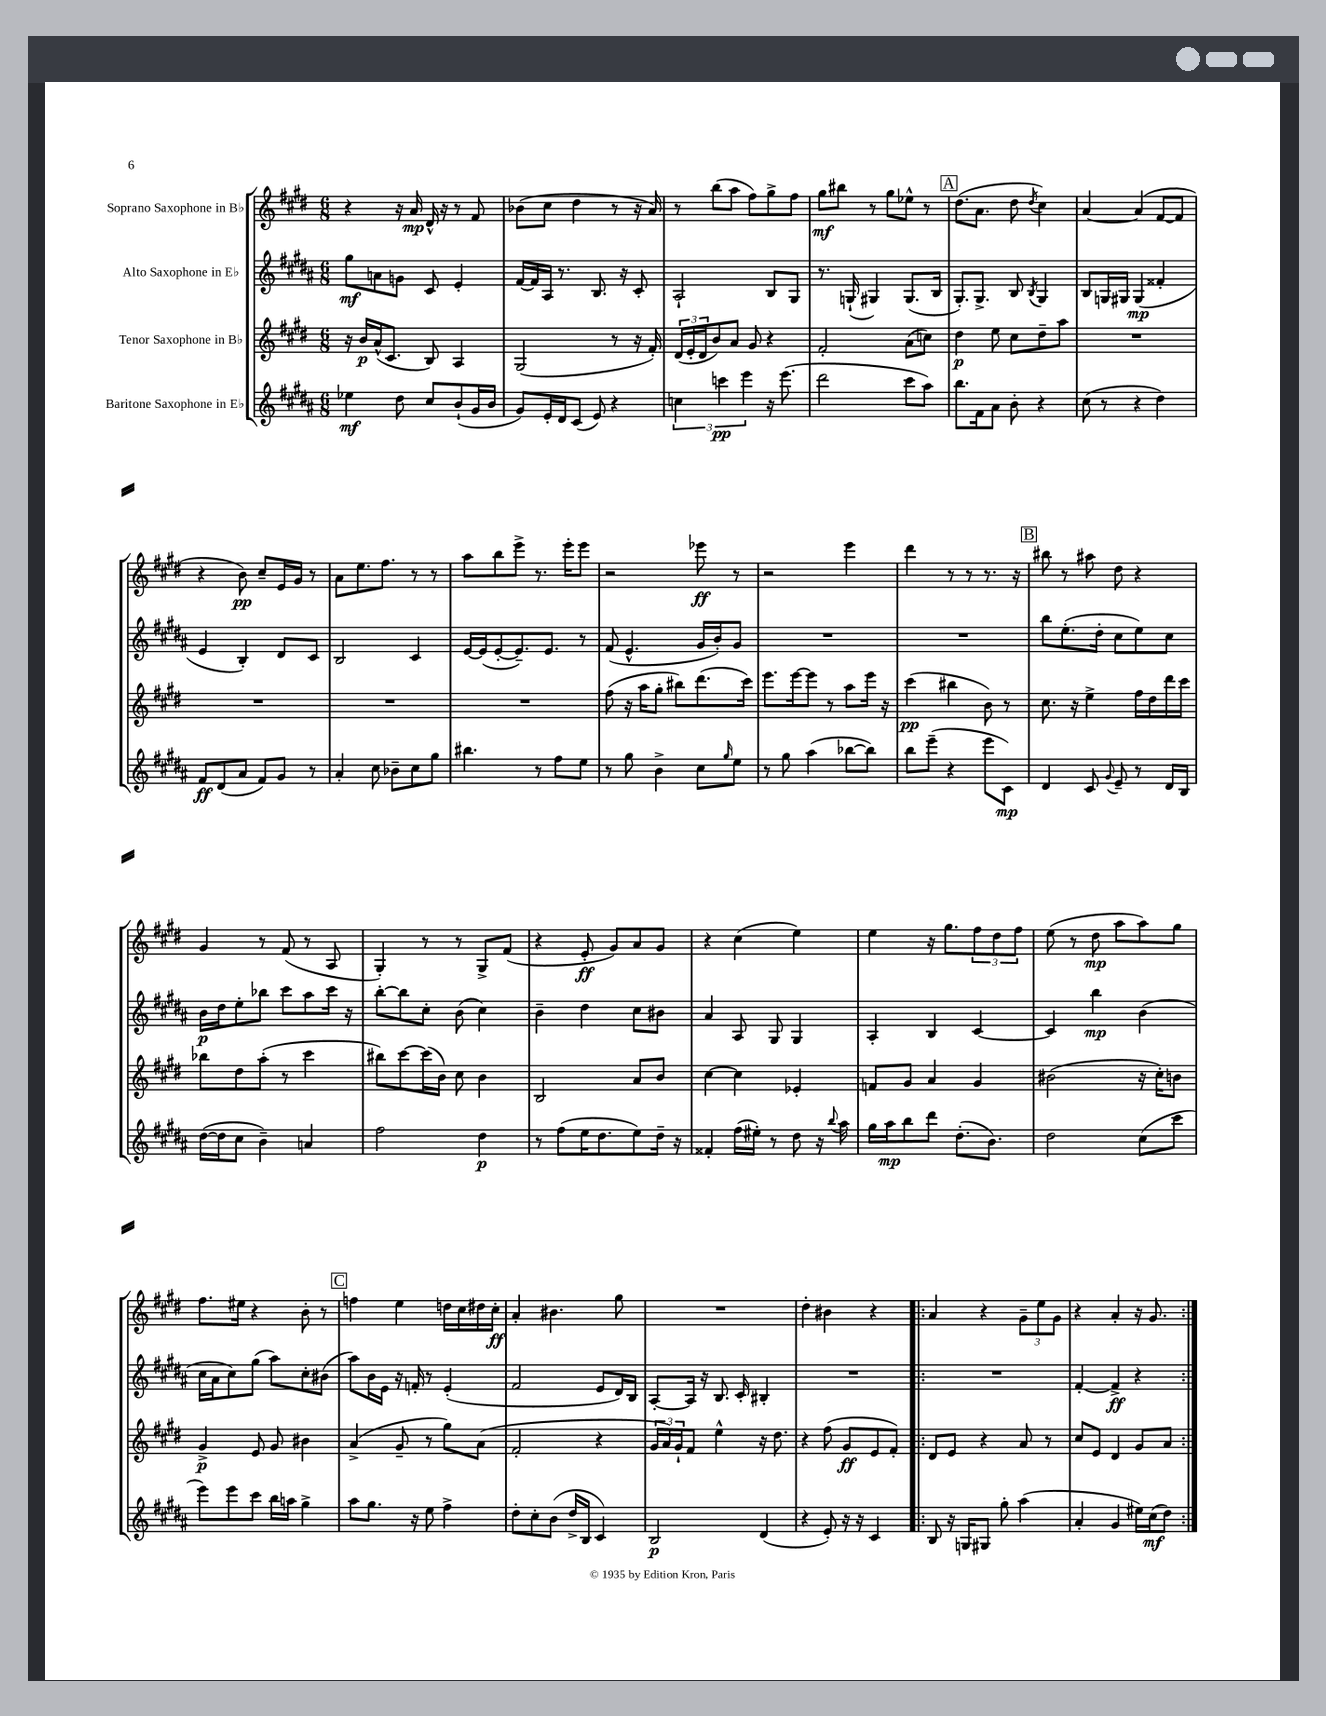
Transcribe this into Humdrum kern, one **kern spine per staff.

**kern	**dynam	**kern	**dynam	**kern	**dynam	**kern	**dynam
*part4	*part4	*part3	*part3	*part2	*part2	*part1	*part1
*staff4	*staff4	*staff3	*staff3	*staff2	*staff2	*staff1	*staff1
*I"Baritone Saxophone in E♭	*	*I"Tenor Saxophone in B♭	*	*I"Alto Saxophone in E♭	*	*I"Soprano Saxophone in B♭	*
*clefG2	*	*clefG2	*	*clefG2	*	*clefG2	*
*k[f#c#g#d#a#]	*	*k[f#c#g#d#]	*	*k[f#c#g#d#a#]	*	*k[f#c#g#d#]	*
*M6/8	*	*M6/8	*	*M6/8	*	*M6/8	*
=1	=1	=1	=1	=1	=1	=1	=1
4ee-X\	mf	16r	.	8gg#\L	mf	4r	.
.	.	16b/LL	p	.	.	.	.
.	.	(16a^^/J	.	8an\	.	.	.
.	.	8.c#/J	.	.	.	.	.
8dd#\	.	.	.	8gn\J	.	16r	.
.	.	.	.	.	.	16a/	mp
8cc#/L	.	8B/)	.	8c#/	.	16d#^^/	.
.	.	.	.	.	.	16r	.
(8b`/	.	4A/	.	4e'/	.	8r	.
16g#/L	.	.	.	.	.	8f#/	.
16b/JJ	.	.	.	.	.	.	.
=2	=2	=2	=2	=2	=2	=2	=2
8g#/L)	.	(2G#/	.	[16f#/LL	.	(8b-X\L	.
.	.	.	.	16f#/]	.	.	.
16e'/L	.	.	.	16A#/JJ	.	8cc#\J	.
16d#/J	.	.	.	8.r	.	.	.
(8c#/J	.	.	.	.	.	4dd#\	.
8e/)	.	.	.	8.B/	.	.	.
4r	.	8r	.	.	.	8r	.
.	.	.	.	16r	.	.	.
.	.	16r	.	8c#'/	.	16r	.
.	.	16f#'/)	.	.	.	16a/)	.
=3	=3	=3	=3	=3	=3	=3	=3
6ccn\	.	(24d#/LL	.	2A#`/	.	8r	.
.	.	24e'/	.	.	.	.	.
.	.	24d#/J	.	.	.	.	.
.	.	8b/)	.	.	.	(8bb\L	.
6cccn\	pp	.	.	.	.	.	.
.	.	8a/J	.	.	.	8aa\J	.
6eee\	.	.	.	.	.	.	.
.	.	8g#/	.	.	.	8ff#\L)	.
16r	.	4r	.	8B/L	.	8gg#^\	.
(8.eee\	.	.	.	.	.	.	.
.	.	.	.	8G#/J	.	8ff#\J	.
=4	=4	=4	=4	=4	=4	=4	=4
2ddd#\	.	2f#'/	.	8.r	.	8gg#\L	mf
.	.	.	.	.	.	8bb#X\J	.
.	.	.	.	(16Gn`/	.	.	.
.	.	.	.	4G#X/)	.	8r	.
.	.	.	.	.	.	8gg#\L	.
8ccc#\L	.	(8a\L	.	(8.G#/L	.	8ee-X^^\J	.
8aa#\J)	.	8ccn\J)	.	.	.	8r	.
.	.	.	.	16B/Jk	.	.	.
!!LO:REH:place=s1:t=A
=5	=5	=5	=5	=5	=5	=5	=5
8.bb\L	.	4dd#\	p	8.G#'/L)	.	(8.dd#\L	.
16f#\k	.	.	.	8.G#^/J	.	8.a\J	.
8a#\J	.	8ee\	.	.	.	.	.
8b'\	.	8cc#\L	.	8B/	.	8dd#\	.
.	.	.	.	8qB/	.	8qdd#/	.
4r	.	8dd#~\	.	4G#/	.	4cc#\)	.
.	.	8aa\J	.	.	.	.	.
=6	=6	=6	=6	=6	=6	=6	=6
(8cc#\	.	2.r	.	8B/L	.	[4a/	.
8r	.	.	.	16Gn/L	.	.	.
.	.	.	.	16G#X/JJ	.	.	.
4r	.	.	.	(4G#/	mp	(4a/]	.
4dd#\)	.	.	.	4f##X'/	.	[8f#/L	.
.	.	.	.	.	.	8f#/J]	.
!!LO:LB:g=z
=7	=7	=7	=7	=7	=7	=7	=7
8f#/L	ff	2.r	.	4e/	.	4r	.
(8d#/	.	.	.	.	.	.	.
8a#/J	.	.	.	4B'/)	.	8b\)	pp
8f#/L)	.	.	.	.	.	8cc#~/L	.
8g#/J	.	.	.	8d#/L	.	16e/L	.
.	.	.	.	.	.	16g#/JJ	.
8r	.	.	.	8c#/J	.	8r	.
=8	=8	=8	=8	=8	=8	=8	=8
4a#'/	.	2.r	.	2B/	.	8a\L	.
.	.	.	.	.	.	8.ee\	.
8cc#\	.	.	.	.	.	.	.
.	.	.	.	.	.	8.ff#\J	.
8b-X~\L	.	.	.	.	.	.	.
8cc#\	.	.	.	4c#/	.	8r	.
8gg#\J	.	.	.	.	.	8r	.
=9	=9	=9	=9	=9	=9	=9	=9
4.bb#X\	.	2.r	.	[16e/LL	.	8aa\L	.
.	.	.	.	(16e/J]	.	.	.
.	.	.	.	[8e'/	.	8bb\	.
.	.	.	.	8.e~/])	.	8eee^\J	.
8r	.	.	.	.	.	8.r	.
.	.	.	.	8.e/J	.	.	.
8ff#\L	.	.	.	.	.	.	.
.	.	.	.	.	.	16eee'\KL	.
8ee\J	.	.	.	8r	.	8eee\J	.
=10	=10	=10	=10	=10	=10	=10	=10
8r	.	(8ff#\	.	(8f#/	.	2r	.
8gg#\	.	16r	.	4.e^^/	.	.	.
.	.	16aa\KL	.	.	.	.	.
4b^\	.	8gg#'\J	.	.	.	.	.
.	.	8bb#X\L)	.	.	.	.	.
8cc#\L	.	(8.ddd#\	.	16g#/LL	.	8eee-X\	ff
.	.	.	.	16b'/J)	.	.	.
16qqgg#/	.	.	.	.	.	.	.
8ee\J	.	.	.	8g#/J	.	8r	.
.	.	16ccc#\Jk)	.	.	.	.	.
=11	=11	=11	=11	=11	=11	=11	=11
8r	.	8.eee\L	.	2.r	.	2r	.
8gg#\	.	.	.	.	.	.	.
.	.	[16eee\k	.	.	.	.	.
(4aa#\	.	8eee\J]	.	.	.	.	.
.	.	8r	.	.	.	.	.
[8bb-X\L	.	8aa\L	.	.	.	4eee\	.
8bb-\J])	.	16eee\Jk	.	.	.	.	.
.	.	16r	.	.	.	.	.
=12	=12	=12	=12	=12	=12	=12	=12
8bb\L	.	(4ccc#\	pp	2.r	.	4ddd#\	.
(8eee~\J	.	.	.	.	.	.	.
4r	.	4bb#X\	.	.	.	8r	.
.	.	.	.	.	.	8r	.
8eee\L	.	8b\)	.	.	.	8.r	.
8c#\J)	mp	8r	.	.	.	.	.
.	.	.	.	.	.	16r	.
!!LO:REH:place=s1:t=B
=13	=13	=13	=13	=13	=13	=13	=13
4d#/	.	8.cc#\	.	8bb\L	.	8bb#X\	.
.	.	.	.	(8.ee'\	.	8r	.
.	.	16r	.	.	.	.	.
8c#/	.	4ee^\	.	.	.	8aa#X\	.
.	.	.	.	16dd#'\Jk	.	.	.
8qqg#/	.	.	.	.	.	.	.
8e~/	.	.	.	8cc#\L	.	8dd#\	.
8r	.	16ff#\LL	.	8ee\)	.	4r	.
.	.	16dd#\	.	.	.	.	.
16d#/LL	.	16ddd#\	.	8cc#\J	.	.	.
16B/JJ	.	16ccc#\JJ	.	.	.	.	.
!!LO:LB:g=z
=14	=14	=14	=14	=14	=14	=14	=14
([16dd#\LL	.	8bb-X\L	.	16b\LL	p	4g#/	.
16dd#\J]	.	.	.	16dd#\J	.	.	.
8cc#\J	.	8dd#\	.	8ee'\	.	.	.
4b~\)	.	(8aa'\J	.	8bb-X\J	.	8r	.
.	.	8r	.	8ccc#\L	.	(8f#/	.
4an/	.	4ccc#\	.	8aa#\	.	8r	.
.	.	.	.	16ccc#\Jk	.	8A/	.
.	.	.	.	16r	.	.	.
=15	=15	=15	=15	=15	=15	=15	=15
2ff#\	.	8bb#X\L)	.	[8bb'\L	.	4G#'/)	.
.	.	[8ccc#\	.	8bb\]	.	.	.
.	.	(16ccc#\L]	.	8cc#'\J	.	8r	.
.	.	16b\JJ)	.	.	.	.	.
.	.	8cc#\	.	(8b\	.	8r	.
4dd#\	p	4b\	.	4cc#\)	.	8G#^/L	.
.	.	.	.	.	.	(8f#/J	.
=16	=16	=16	=16	=16	=16	=16	=16
8r	.	2B/	.	4b~\	.	4r	.
(8ff#\L	.	.	.	.	.	.	.
16ee\K	.	.	.	4dd#\	.	8e'/	ff
8.dd#\	.	.	.	.	.	.	.
.	.	.	.	.	.	8g#/L)	.
8ee\)	.	8a/L	.	8cc#\L	.	8a/	.
16dd#~\Jk	.	8b/J	.	8b#X\J	.	8g#/J	.
16r	.	.	.	.	.	.	.
=17	=17	=17	=17	=17	=17	=17	=17
4f##X'/	.	[4cc#\	.	4a#/	.	4r	.
(16ff#\LL	.	4cc#\]	.	8A#/	.	(4cc#\	.
16ee#X'\JJ)	.	.	.	.	.	.	.
8r	.	.	.	8G#/	.	.	.
8dd#\	.	4e-X'/	.	4G#/	.	4ee\)	.
16r	.	.	.	.	.	.	.
8qqbb/	.	.	.	.	.	.	.
16aa#\	.	.	.	.	.	.	.
=18	=18	=18	=18	=18	=18	=18	=18
16gg#\LL	.	8fn/L	.	4A#'/	.	4ee\	.
16aa#\J	mp	.	.	.	.	.	.
8bb\	.	8g#/J	.	.	.	.	.
8ddd#\J	.	4a/	.	4B/	.	16r	.
.	.	.	.	.	.	8.gg#\L	.
(8.dd#'\L	.	.	.	.	.	.	.
.	.	4g#/	.	[4c#/	.	12ff#\	.
8.b\J)	.	.	.	.	.	.	.
.	.	.	.	.	.	12dd#\	.
.	.	.	.	.	.	12ff#\J	.
=19	=19	=19	=19	=19	=19	=19	=19
2dd#\	.	(2b#X\	.	4c#/]	.	(8ee\	.
.	.	.	.	.	.	8r	.
.	.	.	.	4bb\	mp	8dd#\	mp
.	.	.	.	.	.	8aa\L	.
(8cc#\L	.	16r	.	(4b\	.	8aa\)	.
.	.	16cc#'\KL)	.	.	.	.	.
8ccc#\J	.	8bn\J	.	.	.	8gg#\J	.
!!LO:LB:g=z
=20	=20	=20	=20	=20	=20	=20	=20
8eee\L)	.	4g#^/	p	16cc#\LL	.	8.ff#\L	.
.	.	.	.	16a#\J	.	.	.
8eee\	.	.	.	8cc#\)	.	.	.
.	.	.	.	.	.	16ee#X\Jk	.
8ccc#\J	.	8e/	.	(8gg#\J	.	4r	.
16bb\LL	.	8g#/	.	8aa#\L)	.	.	.
16aan\JJ	.	.	.	.	.	.	.
4gg#^\	.	4b#X\	.	8cc#'\	.	8b'\	.
.	.	.	.	(8b#X\J	.	8r	.
!!LO:REH:place=s1:t=C
=21	=21	=21	=21	=21	=21	=21	=21
8aa#\L	.	(4a^/	.	8aa#\L)	.	4ffn\	.
8.gg#\J	.	.	.	16b\L	.	.	.
.	.	.	.	16e\JJ	.	.	.
.	.	8g#~/	.	16r	.	4ee\	.
16r	.	.	.	16fn'/	.	.	.
8ee\	.	8r	.	8r	.	.	.
4ff#^\	.	8gg#\L)	.	(4e'/	.	16ddn\LL	.
.	.	.	.	.	.	16cc#\	.
.	.	(8a\J	.	.	.	16dd#X\	.
.	.	.	.	.	.	16cc#'\JJ	ff
=22	=22	=22	=22	=22	=22	=22	=22
8dd#'\L	.	2f#'/	.	2f#/	.	4a'/	.
8cc#'\	.	.	.	.	.	.	.
(8b\J	.	.	.	.	.	4.b#X\	.
16dd#^/LL	.	.	.	.	.	.	.
16B/JJ	.	.	.	.	.	.	.
4c#/)	.	4r	.	8e/L	.	.	.
.	.	.	.	16d#/L)	.	8gg#\	.
.	.	.	.	16B/JJ	.	.	.
=23	=23	=23	=23	=23	=23	=23	=23
2B/	p	24g#/LL	.	[8A#'/L	.	2.r	.
.	.	24a/)	.	.	.	.	.
.	.	24g#`/J	.	.	.	.	.
.	.	8f#/J	.	16A#/Jk]	.	.	.
.	.	.	.	16r	.	.	.
.	.	4ee^^\	.	8.B/	.	.	.
.	.	.	.	16c#'/	.	.	.
(4d#/	.	16r	.	4B#X'/	.	.	.
.	.	8.dd#\	.	.	.	.	.
=24	=24	=24	=24	=24	=24	=24	=24
4r	.	4r	.	2.r	.	4dd#'\	.
8e'/)	.	(8ff#\	.	.	.	4b#X\	.
16r	.	8g#/L	ff	.	.	.	.
16r	.	.	.	.	.	.	.
4c#/	.	8e/	.	.	.	4r	.
.	.	8f#'/J)	.	.	.	.	.
=25!|:	=25!|:	=25!|:	=25!|:	=25!|:	=25!|:	=25!|:	=25!|:
8B/	.	8d#/L	.	2.r	.	4a/	.
16r	.	8e/J	.	.	.	.	.
16Gn/KL	.	.	.	.	.	.	.
8G#X/J	.	4r	.	.	.	4r	.
8gg#'\	.	.	.	.	.	.	.
(4aa#\	.	8a/	.	.	.	12g#~\L	.
.	.	.	.	.	.	12ee\	.
.	.	8r	.	.	.	.	.
.	.	.	.	.	.	12g#\J	.
=26	=26	=26	=26	=26	=26	=26	=26
4a#'/	.	8cc#/L	.	[4f#'/	.	4r	.
.	.	8e/J	.	.	.	.	.
4g#/	.	4d#/	.	4f#^/]	ff	4a'/	.
16ee#X\LL)	.	8g#/L	.	4r	.	16r	.
(16cc#\J	mf	.	.	.	.	8.g#/	.
8dd#\J)	.	8a/J	.	.	.	.	.
=:|!	=:|!	=:|!	=:|!	=:|!	=:|!	=:|!	=:|!
*-	*-	*-	*-	*-	*-	*-	*-
